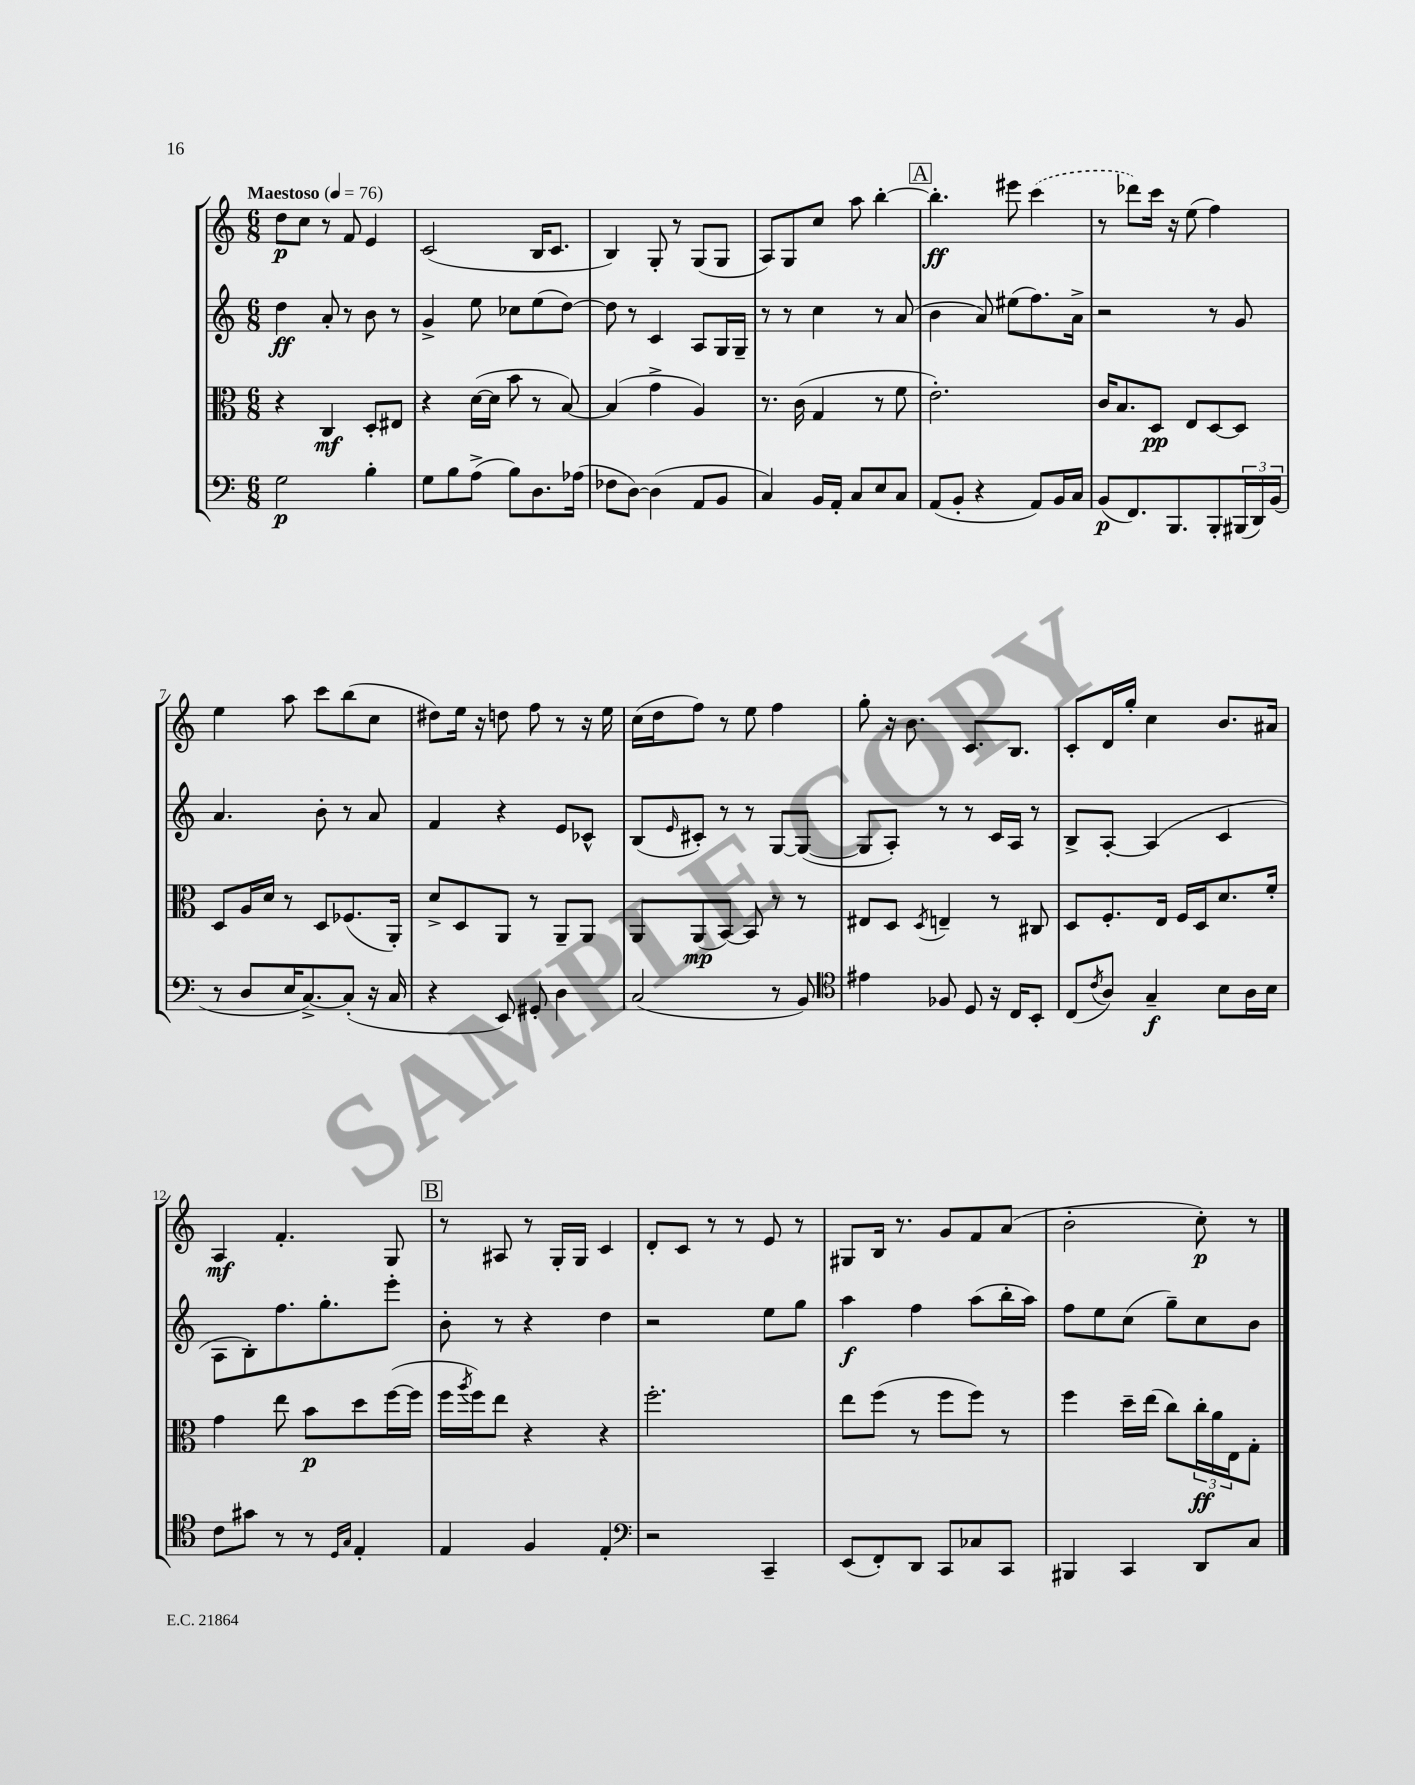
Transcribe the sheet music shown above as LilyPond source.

<<
\new StaffGroup <<
\new Staff = "s0" {
    \clef treble \key c \major \numericTimeSignature \time 6/8 \tempo "Maestoso" 4 = 76
    d''8\p c''8 r8 f'8 e'4 |
    c'2( b16 c'8. |
    b4) g8-. r8 g8( g8 |
    a8) g8 c''8 a''8 b''4~-. |
    \mark \markup { \box "A" } b''4.-.\ff eis'''8 \once \slurDashed c'''4( |
    r8 des'''8) c'''16 r16 e''8( f''4) |
    e''4 a''8 c'''8 b''8( c''8 |
    dis''8) e''16 r16 d''8 f''8 r8 r16 e''16 |
    c''16( d''16 f''8) r8 e''8 f''4 |
    g''8-. r16 b'8. c'8. b8. |
    c'8-. d'16 g''16-. c''4 b'8. ais'16 |
    a4\mf f'4.-. g8 |
    \mark \markup { \box "B" } r8 ais8 r8 g16-. g16 c'4 |
    d'8-. c'8 r8 r8 e'8 r8 |
    gis8 b16 r8. g'8 f'8 a'8( |
    b'2-. c''8-.\p) r8 \bar "|." |
}
\new Staff = "s1" {
    \clef treble \key c \major \numericTimeSignature \time 6/8
    d''4\ff a'8-. r8 b'8 r8 |
    g'4-> e''8 ces''8 e''8( d''8~) |
    d''8 r8 c'4 a8 g16 g16-- |
    r8 r8 c''4 r8 a'8( |
    \mark \markup { \box "A" } b'4 a'8) eis''8( f''8.) a'16-> |
    r2 r8 g'8 |
    a'4. b'8-. r8 a'8 |
    f'4 r4 e'8 ces'8-^ |
    b8( \grace { e'16 } cis'8-.) r8 r8 g8~ g8~( |
    g8 a8-.) r8 r8 c'16 a16 r8 |
    b8-> a8~-. a4( c'4 |
    a8 b8-.) f''8. g''8.-. e'''8-. |
    \mark \markup { \box "B" } b'8-. r8 r4 d''4 |
    r2 e''8 g''8 |
    a''4\f f''4 a''8( b''16-. a''16) |
    f''8 e''8 c''8( g''8--) c''8 b'8 \bar "|." |
}
\new Staff = "s2" {
    \clef alto \key c \major \numericTimeSignature \time 6/8
    r4 c4\mf d8-. eis8 |
    r4 d'16~( d'16 b'8 r8 b8~) |
    b4( g'4-> a4) |
    r8. c'16( g4 r8 f'8 |
    \mark \markup { \box "A" } e'2.-.) |
    c'16 b8. d8\pp e8 d8~ d8 |
    d8 a16 d'16 r8 d8 fes8.( a,16-.) |
    d'8-> d8 a,8 r8 a,8-- a,8 |
    a,8 a,8\mp( b,8~) b,8 r8 r8 |
    eis8 d8 \acciaccatura { d8 } e4-- r8 cis8 |
    d8 f8.-. e16 f16 d16 d'8. f'16-. |
    g'4 e''8 b'8\p d''8 f''16~( f''16 |
    \mark \markup { \box "B" } f''16 \acciaccatura { a''8 } f''16) e''8 r4 r4 |
    f''2.-. |
    e''8 f''8( r8 f''8 f''8) r8 |
    f''4 d''16-- e''16( c''8) \tuplet 3/2 { c''16-.\ff a'16 e16 } g8-. \bar "|." |
}
\new Staff = "s3" {
    \clef bass \key c \major \numericTimeSignature \time 6/8
    g2\p b4-. |
    g8 b8 a8->( b8) d8. aes16( |
    fes8 d8~) d4( a,8 b,8 |
    c4) b,16 a,16-. c8 e8 c8 |
    \mark \markup { \box "A" } a,8( b,8-. r4 a,8) b,16 c16 |
    b,8\p( f,8.) b,,8. b,,8-. \tuplet 3/2 { bis,,16( d,16) b,16( } |
    r8 d8 e16 c8.~->) c8-.( r16 c16 |
    r4 e,8) gis,8-. d4 |
    c2( r8 b,8) |
    \clef tenor eis'4 fes8 d8 r16 c16 b,8-. |
    c8( \acciaccatura { c'8 } a8) g4--\f b8 a16 b16 |
    c'8 gis'8 r8 r8 \grace { d16 g16 } e4-. |
    \mark \markup { \box "B" } e4 f4 e4-. |
    \clef bass r2 c,4-- |
    e,8( f,8-.) d,8 c,8 ces8 c,8 |
    bis,,4 c,4 d,8 c8 \bar "|." |
}
>>
>>
